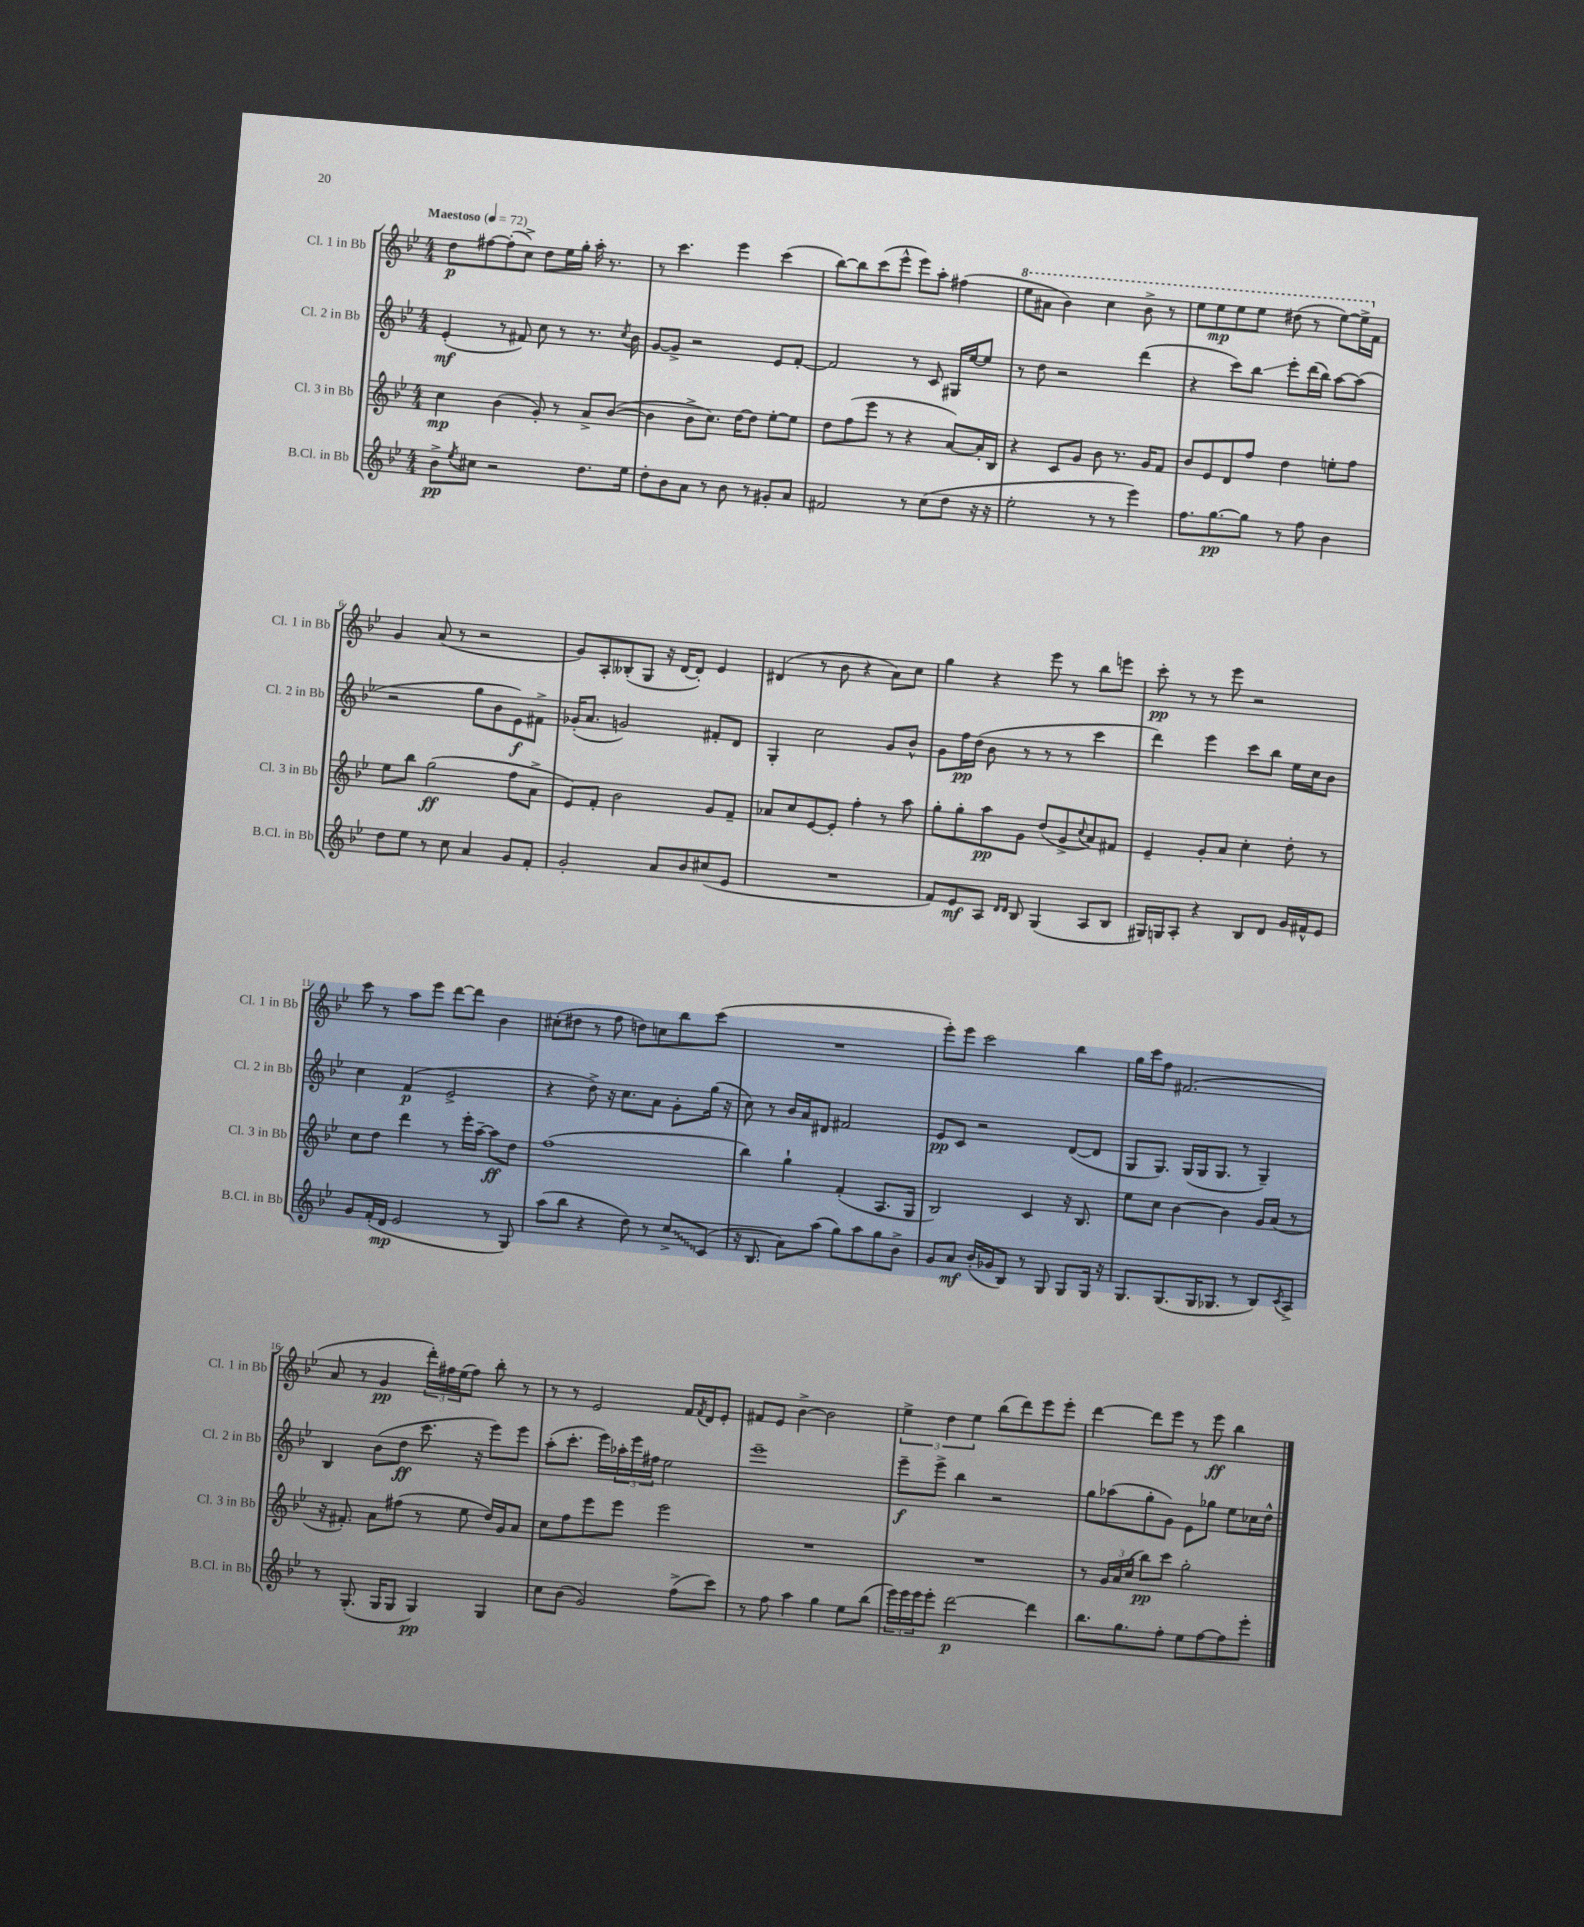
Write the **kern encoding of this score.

**kern	**kern	**kern	**kern
*staff4	*staff3	*staff2	*staff1
*clefG2	*clefG2	*clefG2	*clefG2
*k[b-e-]	*k[b-e-]	*k[b-e-]	*k[b-e-]
*M4/4	*M4/4	*M4/4	*M4/4
*MM72	*MM72	*MM72	*MM72
8b-^	4cc	(4e-'	8dd
8qee-	.	.	.
8cc#	.	.	[8ff#
2r	(4b-	8r	(8ff#']
.	.	8f#)	8cc^)
.	8g')	8cc	8dd
.	8r	8r	16ee-
.	.	.	16gg'
8.dd	8a^	8.r	16aa'
.	.	.	8.r
.	([8b-	.	.
.	.	8qcc	.
16ee-	.	16b-	.
=	=	=	=
8dd'	4b-]	[8g	8r
8b-	.	8g^]	4.ccc
8a	8b-^	2r	.
8r	8.cc)	.	.
8b-	.	.	4eee-
.	[16dd	.	.
8r	8dd]	.	.
8g#'	[8ee-'	8e-	(4ccc
8a	8ee-]	[8f'	.
=	=	=	=
2f#	8dd	2f]	[8bb-)
.	(8ff	.	8bb-]
.	8eee-	.	(8ccc
.	8r	.	8eee-^^
8r	4r	8r	8eee-)
(8cc	.	8c	8aa'
8dd	[8a)	16G#	(4ff#
.	.	[16ee-	.
16r	16a']	8ee-]	.
16r	16B-	.	.
=	=	=	=
2ee-'	4r	8r	8eee-
.	.	8dd	8aa#
.	8c	2r	4bb-)
.	8g	.	.
8r	8b-	.	4ccc
8r	8.r	.	.
4eee-)	.	(4ddd	8bb-^
.	16g	.	.
.	8f	.	8r
=	=	=	=
8.ff	8b-	4r	8eee-
.	8e-	.	8eee-
[8.gg	.	.	.
.	8d	8ccc)	8eee-
8gg]	8ff	8bb-	8eee-
8r	4dd	8eee-'	(8ddd#
8ff	.	(16ddd	8r
.	.	16bb-)	.
4b-	8ee'	[8aa	[8eee-)
.	8ff	(8aa]	16eee-^]
.	.	.	16f
=	=	=	=
8dd	8ee-	2r	4g
8ee-	8bb-	.	.
8r	(2gg	.	(8a
8cc	.	.	8r
4a	.	8gg	2r
.	.	8b-	.
8g	8ff	8e-)	.
8f'	8a^	8f#^	.
=	=	=	=
2g'	8e-)	(16g-'	8g)
.	.	8.a	.
.	8f'	.	8A'
.	2b-	2g)	(8B--'
.	.	.	8G
8a	.	.	16r
.	.	.	[16d
8b-	.	.	8d'])
(8cc#	8g	8f#'	4e-
8e-	8f~	8d	.
=	=	=	=
1r	8a-	4G'	(4d#
.	8cc	.	.
.	[8e-	2cc	8r
.	8e-']	.	8b-
.	4ff'	.	4r
.	8r	8g	8a)
.	8aa	8b-^^	8cc
=	=	=	=
8f)	8gg'	8g	4gg
8e-	8gg'	16ff	.
.	.	(16dd	.
8A	8aa	8b-	4r
16qqd	.	.	.
16qqd	.	.	.
8B-	8g	8r	.
(4G	(8dd	8r	8eee-
.	8g^	8r	8r
.	8qqcc	.	.
8A	8a)	4ccc	8bb-
8B-	8f#	.	8eee
=	=	=	=
16G#)	4e-~	4ddd)	8ccc'
16G	.	.	.
8A'	.	.	8r
4r	8g'	4eee-	8r
.	8a	.	8eee-
8B-	4cc'	8ccc	2r
8d	.	8bb-	.
16g	8dd'	16ee-	.
16f#^^	.	16cc	.
8e-	8r	8b-	.
=	=	=	=
8g	8cc	4cc	8ccc
(16f'	8dd	.	8r
16d	.	.	.
2e-	4ddd	(4f	8aa
.	.	.	8eee-
.	8r	2e-^	[8ddd
.	16eee-'	.	8ddd]
.	[16aa~	.	.
8r	8aa]	.	4b-
8G)	8dd	.	.
=	=	=	=
(8aa	(1ff	4r	(8cc#'
8bb-	.	.	8dd#
4r	.	8dd^)	8r
.	.	16r	8ff
.	.	8.cc	.
8dd)	.	.	8dd)
8r	.	8a	8cc
8cc^	.	8g'	8bb-
(8c	.	(16gg	(8ccc
.	.	16r	.
=	=	=	=
16r	4bb-)	8cc)	1r
8.B-	.	.	.
.	.	8r	.
8a)	4gg`	16b-	.
.	.	16a	.
(8aa	.	8d#	.
8gg)	(4f'	2f#	.
8aa	.	.	.
8gg	8.A	.	.
8b-^	.	.	.
.	16G	.	.
=	=	=	=
8g	2B-)	8e-	8eee-')
8a	.	8c	8eee-
(16b-'	.	2r	2ccc
16g-	.	.	.
8B-)	.	.	.
8r	4c	.	.
8G	.	.	.
8G	16r	([8d	4bb-
.	8.B-	.	.
16G	.	8d]	.
16r	.	.	.
=	=	=	=
8.G	8ee-	8G	16gg
.	.	.	16ccc
.	8cc	8.G)	8ff
(8.G	.	.	.
.	[4b-	.	(2.f#
.	.	(16G	.
16G	.	16G	.
8.G-	.	8.G	.
.	4b-]	.	.
8r	.	8r	.
8B-)	16g	4G~)	.
.	(16a	.	.
8qc	.	.	.
8A^	8r	.	.
=	=	=	=
8r	16r	4B-	8a
.	8.f#')	.	.
(8.G'	.	.	8r
.	8a	(8b-	4g
16G	.	.	.
8G	(8ff#	8dd	.
4G)	8r	8.ccc	24ddd')
.	.	.	24ff#
.	.	.	(24ee-
.	8ee-	.	8ff#)
.	.	16r	.
4G	16dd)	8eee-)	8bb-'
.	16g	.	.
.	8a	8eee-	8r
=	=	=	=
8cc	8cc	(8aa'	8r
(8b-	8ff	8.ccc'	8r
2g)	8eee-	.	2e-
.	.	16eee-)	.
.	8eee-	24aa-'	.
.	.	24eee-	.
.	.	24ff#	.
.	2eee-	2ee-	.
(8ff^	.	.	16f
.	.	.	8qf
.	.	.	16d
8ccc)	.	.	8e-'
=	=	=	=
8r	1r	1eee-~	8f#
8ff	.	.	8e-
4aa	.	.	[4b-^
4gg	.	.	2b-]
8ee-	.	.	.
(8bb-	.	.	.
=	=	=	=
24eee-)	1r	8eee-~	6ee-^
24eee-	.	.	.
24eee-	.	.	.
8eee-'	.	8eee-^	.
.	.	.	6dd
[2ddd	.	4bb-	.
.	.	.	6ee-
.	.	2r	(8bb-
.	.	.	8ddd)
4ddd]	.	.	8eee-
.	.	.	8eee-'
=	=	=	=
8.bb-	8r	8gg	[4ddd
.	24g	(8aa-	.
.	24a	.	.
8.gg	.	.	.
.	(24cc	.	.
.	8bb-)	8gg'	8ddd]
8ff'	8ccc	8g)	8eee-
8ee-	2gg'	8e-	8r
[8ff	.	8gg-	8eee-
8ff]	.	8ee-	4bb-
8eee-'	.	16cc-	.
.	.	16dd^^	.
==	==	==	==
*-	*-	*-	*-
